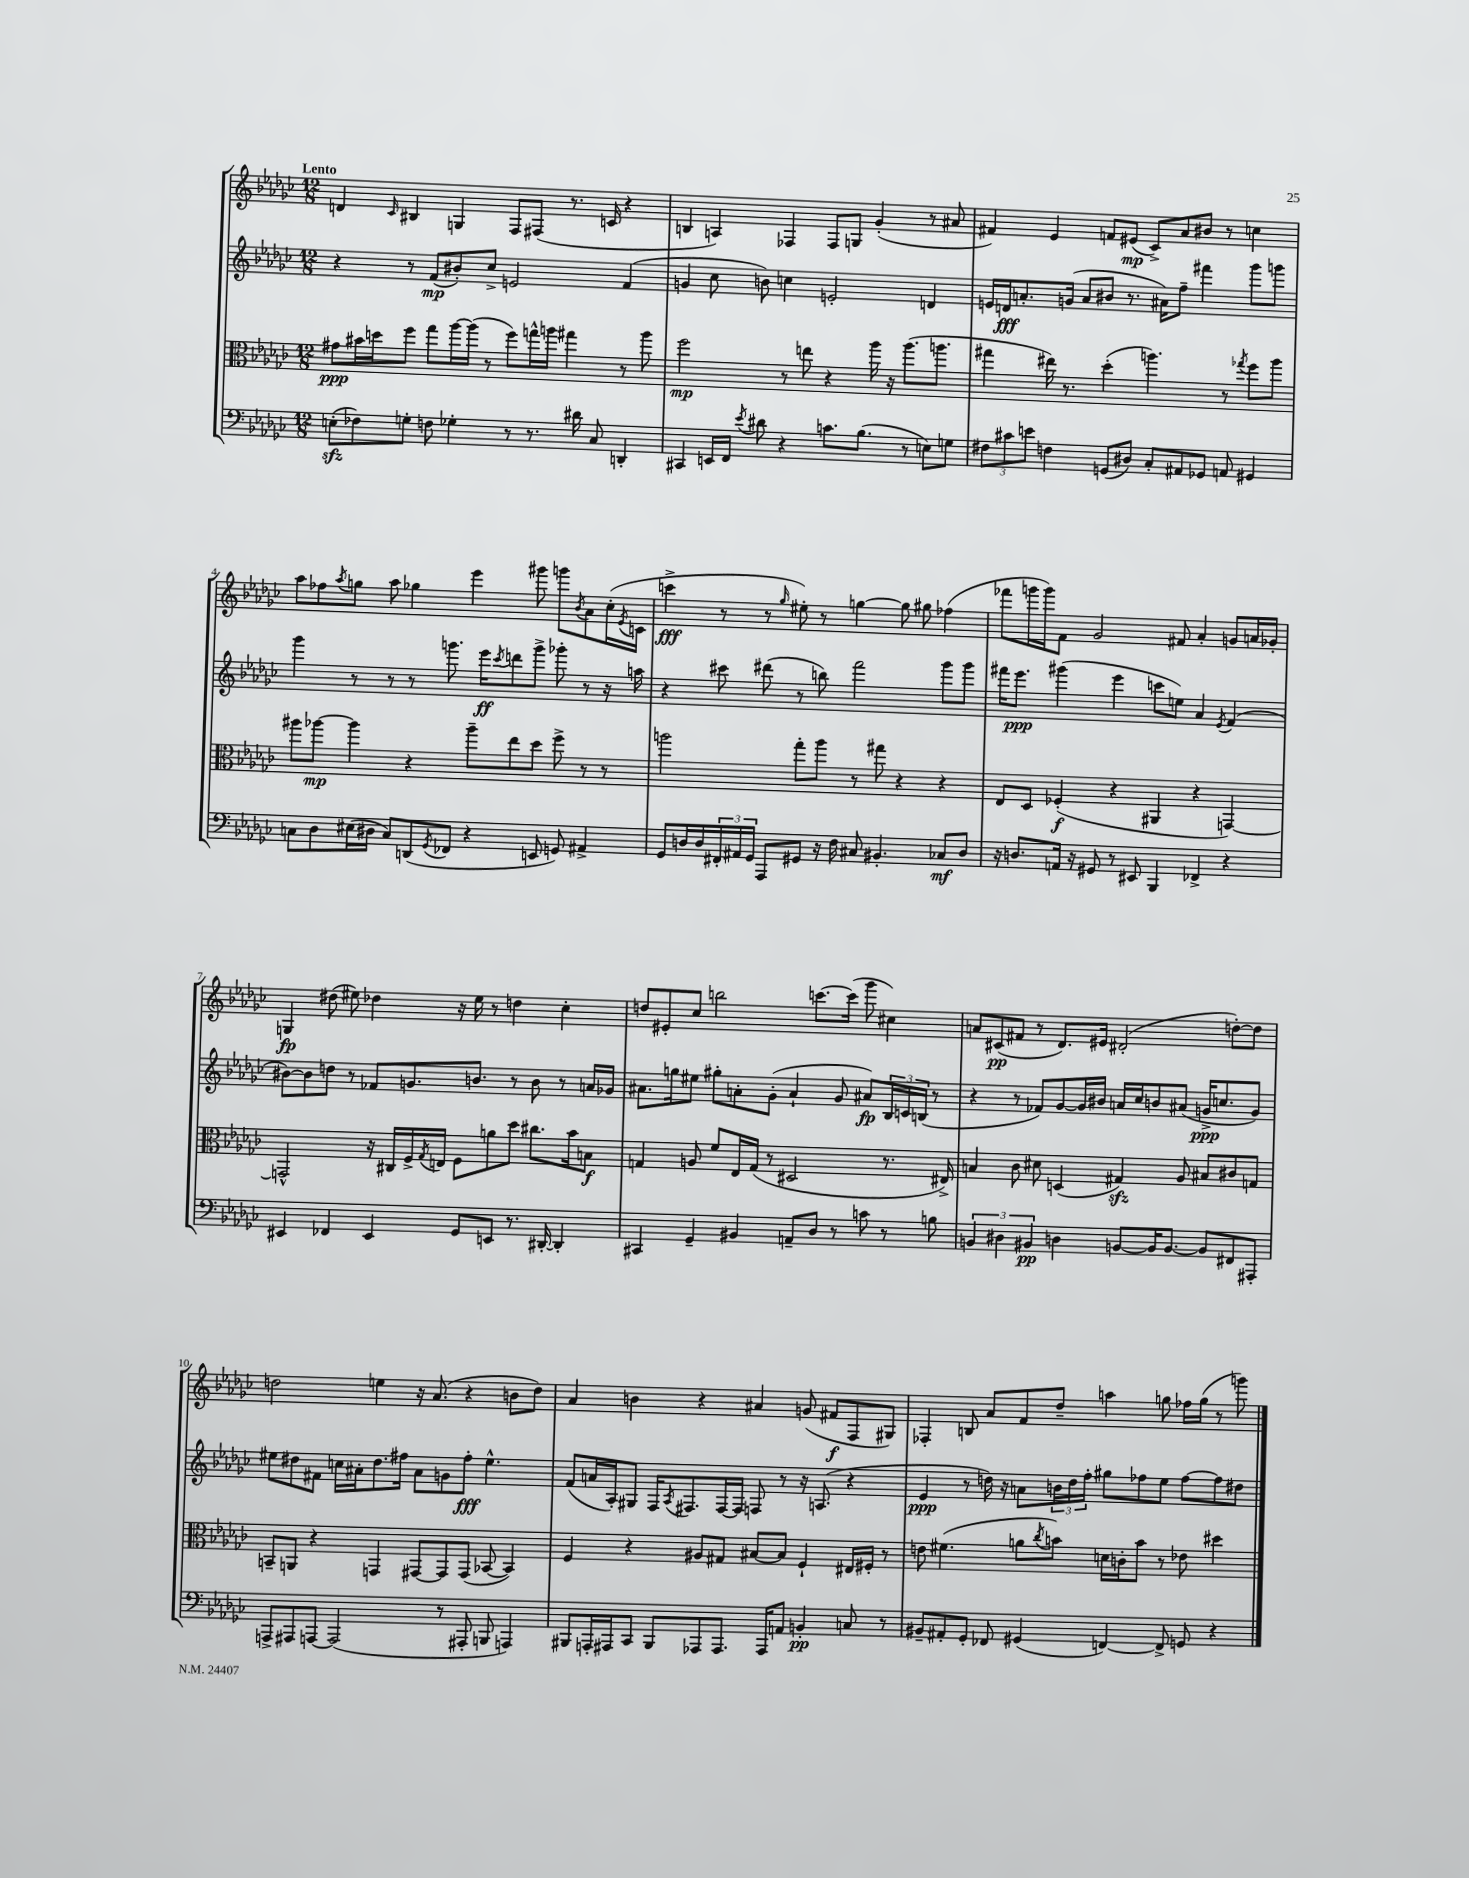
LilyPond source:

<<
\new StaffGroup <<
\new Staff = "s0" {
    \clef treble \key ges \major \numericTimeSignature \time 12/8 \tempo "Lento"
    d'4 \grace { ces'16 } bis4 g4 f8 fis8( r8. c'16 r4 |
    b4 a4) fes4 fes8 g8 ges'4-.( r8 ais'8 |
    fis'4) ees'4 f'8 eis'8\mp( ces'8->) aes'8 bis'8 r8 c''4 |
    aes''8 fes''8 \acciaccatura { aes''8 } g''8 aes''8 ges''4 ees'''4 gis'''8 g'''8 \acciaccatura { bes'8 } aes'8 ces''16-.( \acciaccatura { ees'8 } c'16 |
    c'''4->\fff r8 r8 \grace { ges''16 } eis''8-.) r8 g''4~ g''8 gis''8 fes''4( |
    fes'''8 g'''16 g'''16) f'8 ges'2 fis'8 aes'4-. g'8 a'16 ges'16-. |
    g4\fp dis''8( eis''8) des''4 r16 eis''16 r8 d''4 ces''4-. |
    d''8 eis'8-. ces''8 b''2 c'''8.~ c'''16( ges'''8 cis''4) |
    a'8 cis'8\pp( fis'8 r8 des'8.) eis'16 dis'2-.( d''8~-.) d''8 |
    d''2 e''4 r16 aes'8.( r4 b'8 d''8) |
    aes'4 b'4 r4 ais'4 g'8( fis'8\f f8 gis8) |
    fes4-. b8 aes'8 f'8 des''8-- a''4 g''8 fes''16 g''16( r8 g'''8) \bar "|." |
}
\new Staff = "s1" {
    \clef treble \key ges \major \numericTimeSignature \time 12/8
    r4 r8 f'8\mp( bis'8-.) ces''8-> e'2 f'4( |
    g'4 ces''8 b'8) c''4 e'2-. d'4 |
    e'16 d'16\fff a'8.-. g'16( a'8 bis'8 r8. ais'16) f''8-- fis'''4 ges'''8 g'''8 |
    ges'''4 r8 r8 r8 g'''8. ees'''16\ff \acciaccatura { ces'''8 } d'''8 g'''8-> ges'''8-. r8 r16 a''16 |
    r4 cis'''8 dis'''8( r8 b''8) f'''2 ges'''8 ges'''8 |
    fis'''16 ees'''8.\ppp gis'''4( ees'''4 c'''8 e''8) aes'4 \acciaccatura { ees'8 } f'4( |
    bis'8~) bis'8 d''8 r8 fes'8 g'8. b'8. r8 b'8 r8 a'16 ges'16 |
    ais'8. g''16 eis''8 gis''8-. a'8-. ges'8-.( a'4-! ges'8 ais'8\fp) \tuplet 3/2 { bes16 c'16 b16( } r8 |
    r4 r8 fes'8) ges'8~ ges'16 bis'16 a'16 ces''16 b'8 ais'8( g'16->\ppp c''8. g'8) |
    eis''8 dis''8 fis'8 c''16 ais'16-. dis''8. fis''16 ais'8 g'8 fis''8-.\fff eis''4.-^ |
    f'8( a'16 aes16-.) gis8 f16 \acciaccatura { aes8 } fis8. fis16~ fis16 f8 r8 r16 a8.( r4 |
    ees'4\ppp r8 d''16) r16 a'8 \tuplet 3/2 { b'16 d''16 f''16-. } gis''8 fes''8 ees''8 fes''8~ fes''8 dis''8 \bar "|." |
}
\new Staff = "s2" {
    \clef alto \key ges \major \numericTimeSignature \time 12/8
    gis'8\ppp bis'16 d''16 f''8 ges''8 aes''16~ aes''16( r8 f''8) g''16-^ a''16 gis''4 r8 a''8 |
    f''2\mp r8 e''8 r4 aes''16 r16 aes''8.( a''8. |
    gis''4 eis''16) r8. des''4-.( a''4.) r8 \acciaccatura { ges''8 } f''8 a''8 |
    ais''8 aes''8~\mp aes''4 r4 aes''8-- ees''8 des''8 f''8-> r8 r8 |
    a''2 ges''8-. a''8 r8 gis''8 r4 r4 |
    ees8 des8 fes4-.\f( r4 ais,4 r4 g,4~) |
    g,2-^ r16 cis16 f16-> \acciaccatura { ges8 } e16 f8 a'8 des''8 cis''8. bes'16 b8\f |
    g4 a8 f'8 ees16 g16( r8 dis2 r8. eis16->) |
    b4 ces'8 dis'8 d4( gis4\sfz) aes8 bis8 cis'8 g8 |
    b,8-- a,8 r4 g,4 gis,8~ gis,8 gis,8( bes,8~ bes,4) |
    f4 r4 ais8 gis8 bis8~ bis8 f4-! eis16 fis16-. r8 |
    e'8 fis'4.( a'8 \acciaccatura { ces''8 } b'8) d'16 c'16-. b'8 r8 ees'8 dis''4 \bar "|." |
}
\new Staff = "s3" {
    \clef bass \key ges \major \numericTimeSignature \time 12/8
    e8-.\sfz( fes8) g8-. f8 ges4-. r8 r8. dis'16 ces8 d,4-. |
    cis,4 e,16 f,16 \acciaccatura { ees'8 } dis'8 r4 c'8. bes8.( r8 e8) g8 |
    \tuplet 3/2 { fis8 cis'8 e'8 } f4 g,8( dis8) ces8-. ais,8 ges,8 a,8 gis,4 |
    c8 des8 eis16( dis16 c8) d,8( \acciaccatura { ges,8 } fes,8 r4 e,8 g,8) ais,4-> |
    ges,8 d16 d16 \tuplet 3/2 { fis,16-. ais,16 ges,16 } aes,,8 gis,8 r16 f16 cis8 bis,4.-. ces8\mf d8 |
    r16 d8. a,16 r16 gis,8 r8 eis,8 bes,,4 fes,4-> r4 |
    eis,4 fes,4 eis,4 ges,8 e,8 r8. dis,16~-. dis,4-. |
    cis,4 ges,4-- bis,4 a,8-- des8 r8 c'8 r8 b8 |
    \tuplet 3/2 { b,4 dis4 bis,4\pp } d4 b,8~ b,16 b,8.~ b,8 fis,8 ais,,8-. |
    a,,8-> ais,,8 a,,8~ a,,2( r8 ais,,8-. b,,8 a,,4) |
    bis,,8 a,,16-. ais,,16 ces,8 bis,,8 aes,,8 aes,,8. aes,,16 a,8 b,4-.\pp c8 r8 |
    bis,8-- ais,8-. ges,8-. fes,8 gis,4( f,4~) f,8-> g,8 r4 \bar "|." |
}
>>
>>
